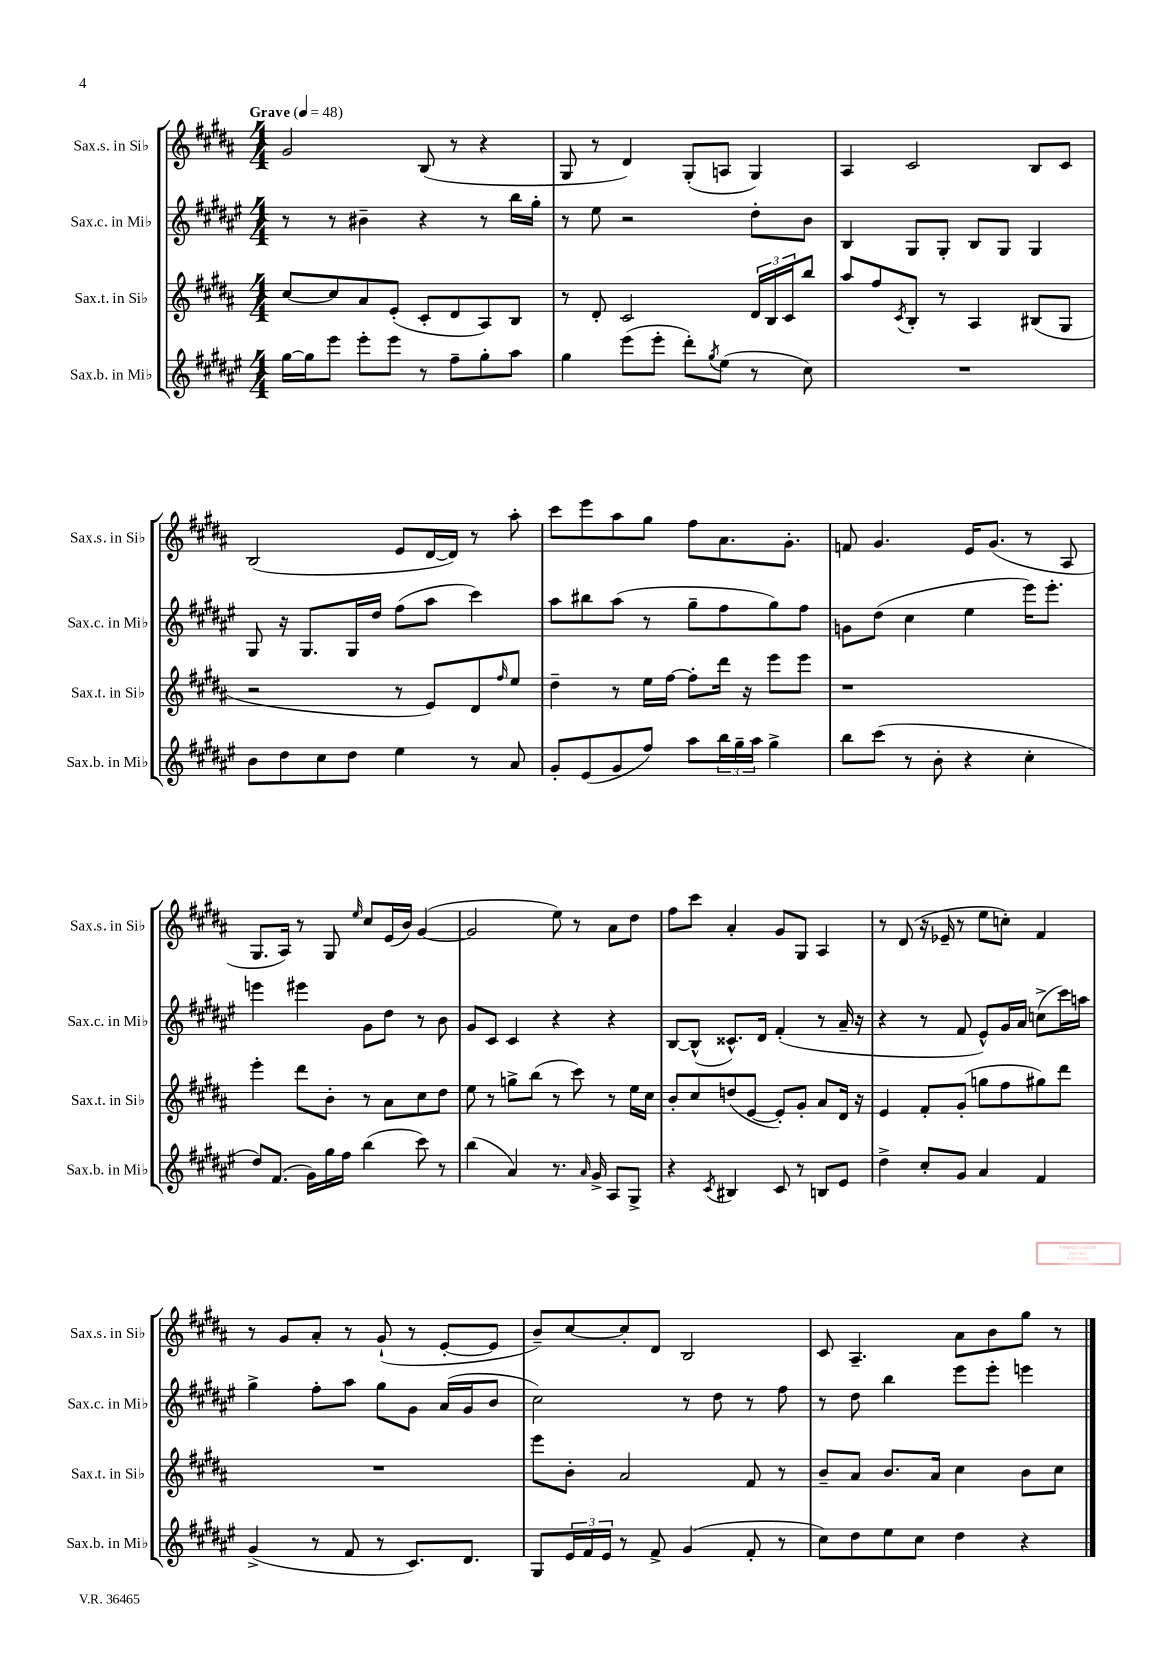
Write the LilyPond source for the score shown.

<<
\new StaffGroup <<
\new Staff = "s0" \with { instrumentName = "Sax.s. in Sib" shortInstrumentName = "Sax.s. in Sib" } {
    \clef treble \key b \major \numericTimeSignature \time 4/4 \tempo "Grave" 4 = 48
    gis'2 b8( r8 r4 |
    gis8 r8 dis'4) gis8-.( a8 gis4) |
    ais4 cis'2 b8 cis'8 |
    b2( e'8 dis'16~ dis'16) r8 ais''8-. |
    cis'''8 e'''8 ais''8 gis''8 fis''8 ais'8. gis'8.-. |
    f'8 gis'4. e'16 gis'8.( r8 ais8 |
    gis8. ais16) r8 gis8 \grace { e''16 } cis''8 e'16( b'16) gis'4~( |
    gis'2 e''8) r8 ais'8 dis''8 |
    fis''8 cis'''8 ais'4-. gis'8 gis8 ais4 |
    r8 dis'8( r16 ees'16-- r8 e''8 c''8-.) fis'4 |
    r8 gis'8 ais'8-. r8 gis'8-!( r8 e'8~-. e'8 |
    b'8--) cis''8~ cis''8-. dis'8 b2 |
    cis'8 ais4.-- ais'8 b'8 gis''8 r8 \bar "|." |
}
\new Staff = "s1" \with { instrumentName = "Sax.c. in Mib" shortInstrumentName = "Sax.c. in Mib" } {
    \clef treble \key fis \major \numericTimeSignature \time 4/4
    r8 r8 bis'4-- r4 r8 b''16 gis''16-. |
    r8 eis''8 r2 dis''8-. b'8 |
    b4 gis8 gis8-. b8 gis8 gis4 |
    gis8 r16 gis8. gis16 dis''16 fis''8( ais''8 cis'''4) |
    ais''8 bis''8 ais''8( r8 gis''8-- fis''8 gis''8) fis''8 |
    g'8 dis''8( cis''4 eis''4 eis'''16) eis'''8.-. |
    e'''4 eis'''4 gis'8 dis''8 r8 b'8 |
    gis'8 cis'8 cis'4 r4 r4 |
    b8~ b8-^( cisis'8.-^) dis'16 fis'4-.( r8 ais'16-- r16 |
    r4 r8 fis'8 eis'8-^) gis'16 ais'16 c''8->( cis'''16) a''16 |
    gis''4-> fis''8-. ais''8 gis''8 gis'8 ais'16( gis'16 b'8 |
    cis''2) r8 dis''8 r8 fis''8 |
    r8 dis''8 b''4 eis'''8 eis'''8-. e'''4 \bar "|." |
}
\new Staff = "s2" \with { instrumentName = "Sax.t. in Sib" shortInstrumentName = "Sax.t. in Sib" } {
    \clef treble \key b \major \numericTimeSignature \time 4/4
    cis''8~ cis''8 ais'8 e'8-.( cis'8-. dis'8 ais8) b8 |
    r8 dis'8-. cis'2 \tuplet 3/2 { dis'16 b16 cis'16 } b''8 |
    ais''8 fis''8 \acciaccatura { cis'8 } b8-. r8 ais4 bis8( gis8 |
    r2 r8 e'8) dis'8 \grace { fis''16 } e''8 |
    dis''4-- r8 e''16 fis''16~ fis''8-. dis'''16 r16 e'''8 e'''8 |
    r1 |
    e'''4-. dis'''8 b'8-. r8 ais'8 cis''8 dis''8 |
    e''8 r8 g''8-> b''8( r8 cis'''8) r8 e''16 cis''16 |
    b'8-. cis''8 d''8( e'8~ e'8-.) gis'8-. ais'8 dis'16 r16 |
    e'4 fis'8-. gis'8-.( g''8 fis''8 gis''8) dis'''8 |
    R1 |
    e'''8 b'8-. ais'2 fis'8 r8 |
    b'8-- ais'8 b'8. ais'16 cis''4 b'8 cis''8 \bar "|." |
}
\new Staff = "s3" \with { instrumentName = "Sax.b. in Mib" shortInstrumentName = "Sax.b. in Mib" } {
    \clef treble \key fis \major \numericTimeSignature \time 4/4
    gis''16~ gis''16 eis'''8 eis'''8-. eis'''8 r8 fis''8-- gis''8-. ais''8 |
    gis''4 eis'''8( eis'''8-. dis'''8-.) \acciaccatura { gis''8 } eis''8( r8 cis''8) |
    R1 |
    b'8 dis''8 cis''8 dis''8 eis''4 r8 ais'8 |
    gis'8-. eis'8( gis'8 fis''8) ais''8 \tuplet 3/2 { b''16 gis''16-- ais''16 } gis''4-> |
    b''8 cis'''8( r8 b'8-. r4 cis''4-. |
    dis''8) fis'8.( gis'16) gis''16 fis''16 b''4( cis'''8) r8 |
    b''4( ais'4) r8. \grace { ais'16 } gis'16-> ais8 gis8-> |
    r4 \acciaccatura { cis'8 } bis4 cis'8 r8 b8 eis'8 |
    dis''4-> cis''8-. gis'8 ais'4 fis'4 |
    gis'4->( r8 fis'8 r8 cis'8.) dis'8. |
    gis8 \tuplet 3/2 { eis'16 fis'16 eis'16 } r8 fis'8-> gis'4( fis'8-. r8 |
    cis''8) dis''8 eis''8 cis''8 dis''4 r4 \bar "|." |
}
>>
>>
\layout { \context { \Score \remove "Bar_number_engraver" } }
